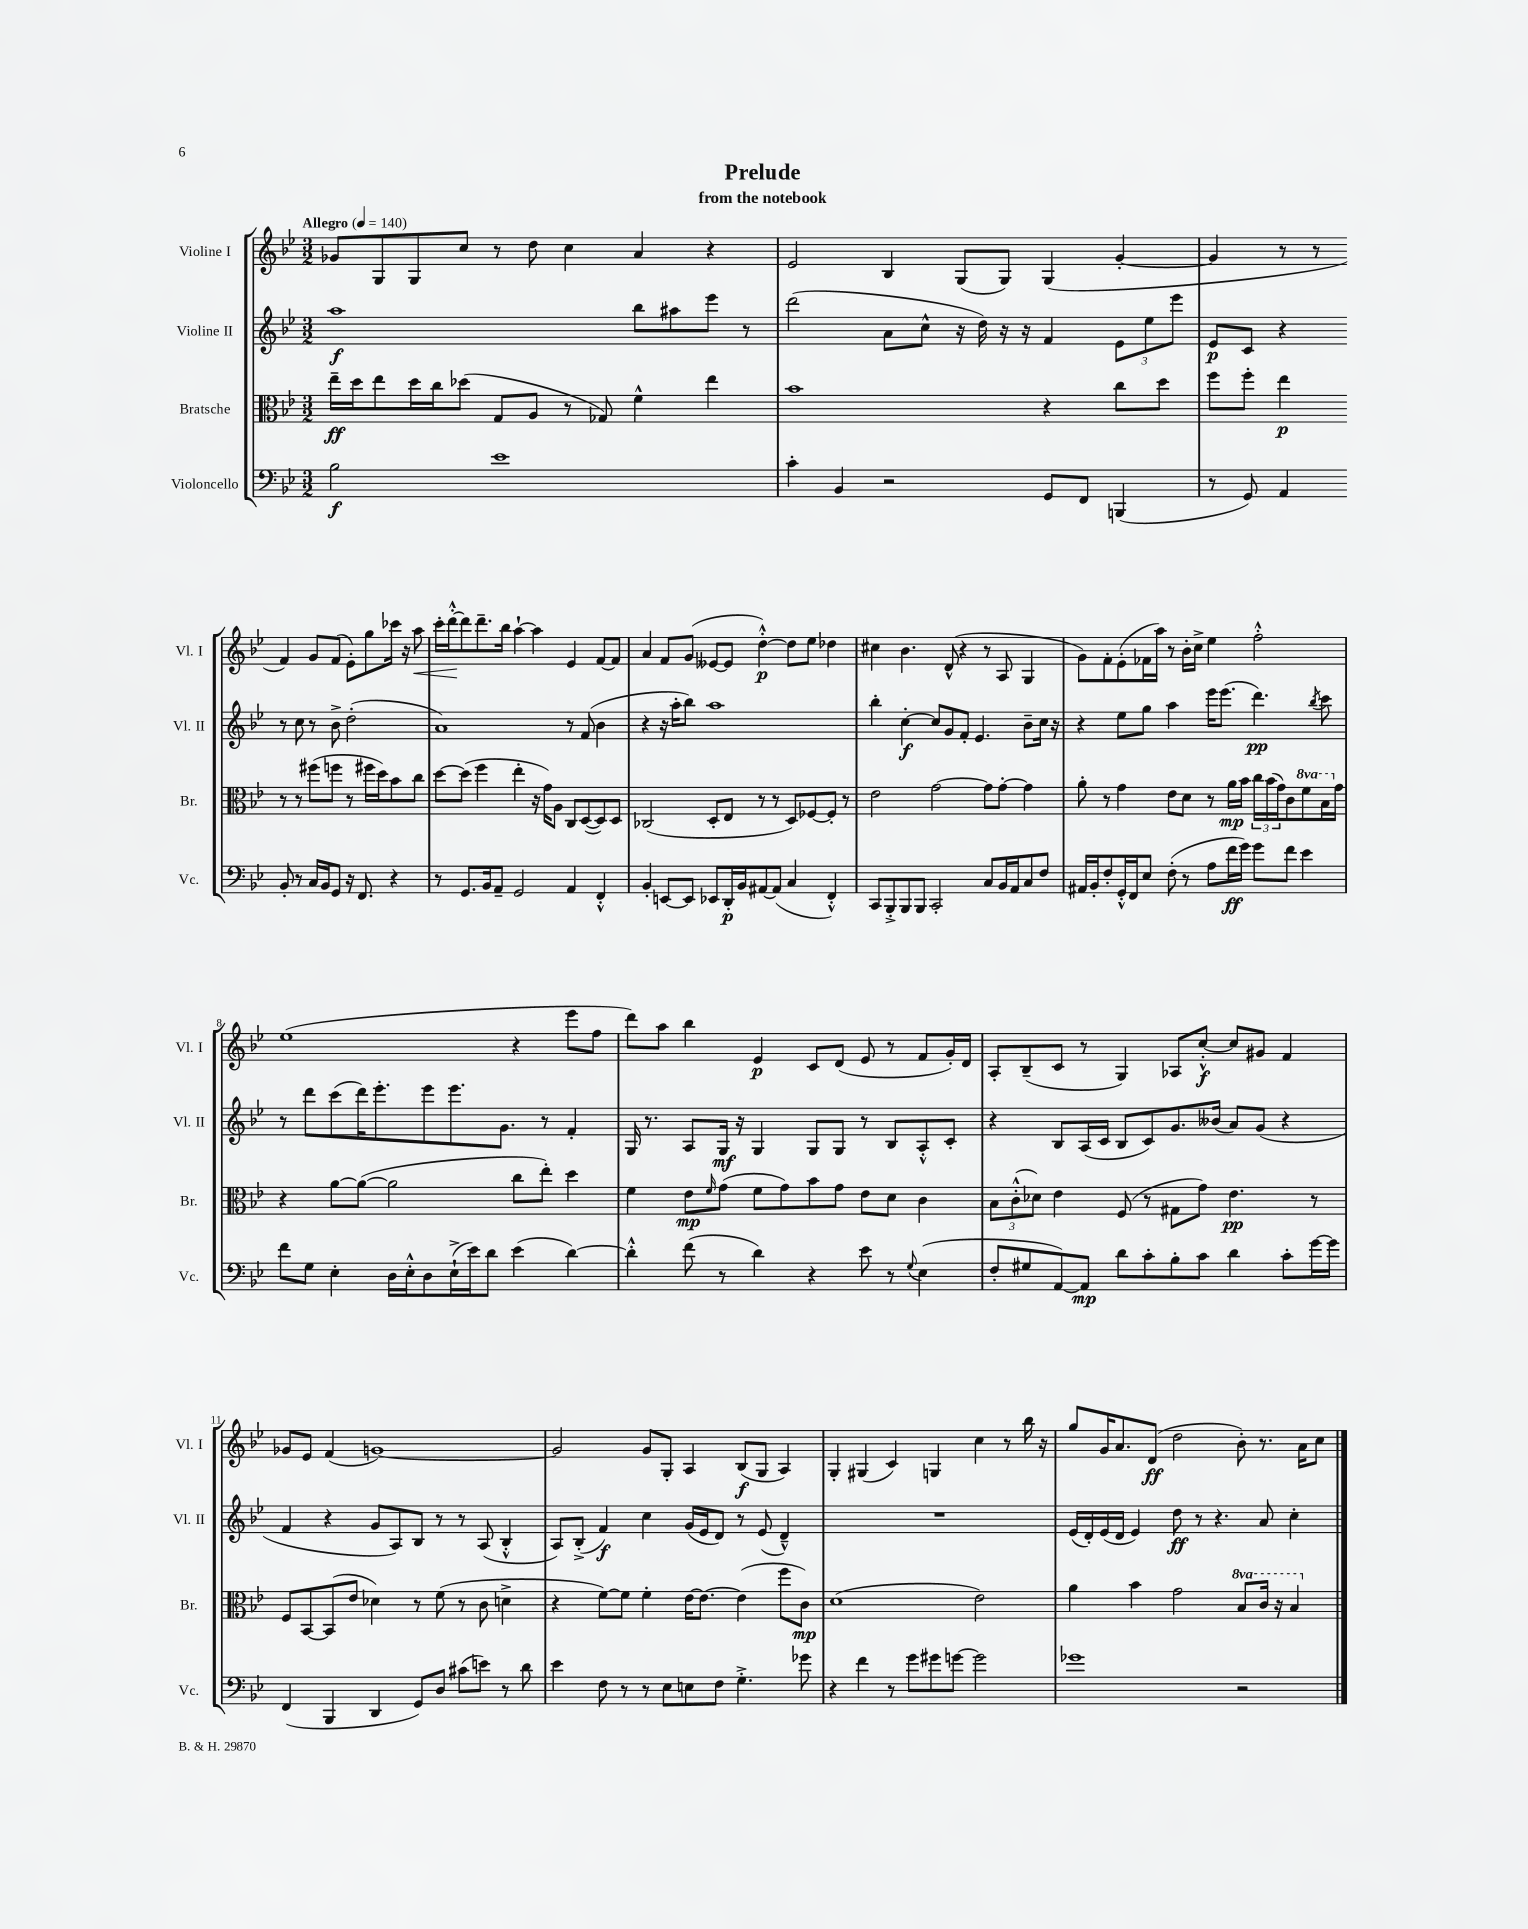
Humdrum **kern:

**kern	**kern	**kern	**kern
*staff4	*staff3	*staff2	*staff1
*clefF4	*clefC3	*clefG2	*clefG2
*k[b-e-]	*k[b-e-]	*k[b-e-]	*k[b-e-]
*M3/2	*M3/2	*M3/2	*M3/2
*MM140	*MM140	*MM140	*MM140
2B-\	16ee-~\LL	1aa	8g-/L
.	16dd\J	.	.
.	8ee-\	.	8G/
.	16dd\L	.	8G/
.	16cc\J	.	.
.	(8dd-\J	.	8cc/J
1e-	8G/L	.	8r
.	8A/J	.	8dd\
.	8r	.	4cc\
.	8G-/)	.	.
.	4f^^\	8bb-\L	4a/
.	.	8aa#\	.
.	4ee-\	8eee-\J	4r
.	.	8r	.
=	=	=	=
4c'\	1b-	(2ddd\	2e-/
4BB-/	.	.	.
2r	.	8a\L	4B-/
.	.	8cc^^\J	.
.	.	16r	(8G/L
.	.	16dd\)	.
.	.	16r	8G/J)
.	.	16r	.
8GG/L	4r	4f/	(4G/
8FF/J	.	.	.
(4BBB/	8cc\L	12e-\L	[4g'/
.	.	12ee-\	.
.	8dd\J	.	.
.	.	12eee-\J	.
=	=	=	=
8r	8ff\L	8e-/L	4g/]
8GG/)	8ff'\J	8c/J	.
4AA/	4ee-\	4r	8r
.	.	.	8r
8BB-'/	8r	8r	4f/)
8r	8r	8cc\	.
16C/LL	(8ff#\L	8r	8g/L
16BB-/J	.	.	.
8GG/J	8ff\J	8b-^\	(8f/J
16r	8r	(2dd'\	8e-'\L)
8.FF/	.	.	.
.	16ff#\LL	.	8gg\
.	16dd\J)	.	.
4r	8b-\	.	16ccc-\Jk
.	.	.	16r
.	8cc\J	.	8aa\
=	=	=	=
8r	[8dd\L	1a)	16ccc'\LL
.	.	.	[16ddd'^^\J
8.GG/L	(8dd\]J	.	8ddd\]
.	4ff\	.	8.ddd~\
16BB-/k	.	.	.
8AA~/J	.	.	.
.	.	.	16bb-\Jk
2GG/	4ee-'\	.	[4aa`\
.	16r	.	4aa\]
.	16g\LK)	.	.
.	8A\J	.	.
4AA/	8C/L	8r	4e-/
.	([8D/	(8f/	.
4FF'^^/	8D/])	4b-\	[8f/L
.	8D/J	.	8f/]J
=	=	=	=
4BB-'/	(2C-/	4r	4a/
[8EE/L	.	16r	8f/L
.	.	16aa'\LK	.
8EE/]J	.	8bb-\J)	(8g/J
8EE-/L	8D'/L	1aa	[8e--/L
16DD'/L	8E-/J	.	8e--/]J
16BB-/J	.	.	.
[8AA#/	8r	.	[4dd'^^\)
(8AA#/]J	8r	.	.
4C/	8D/L)	.	8dd\]L
.	[8F-/	.	8ee-\J
4FF'^^/)	8F-'/]J	.	4dd-\
.	8r	.	.
=	=	=	=
8CC/L	2e-\	4bb-'\	4cc#\
8BBB-'^/	.	.	.
8BBB-/	.	[4cc'\	4.b-\
8BBB-/J	.	.	.
2CC'/	[2g\	8cc/]L	.
.	.	8g/	(8d^^/
.	.	8f'/J	4r
.	.	4.e-/	.
8C/L	8g\]L	.	8r
16BB-/L	[8g'\J	.	8A/
16AA/J	.	.	.
8C/	4g\]	8b-~\L	4G/
8F/J	.	16cc\Jk	.
.	.	16r	.
=	=	=	=
16AA#/LL	8a'\	4r	8g\L)
16BB-'/J	.	.	.
8F'/	8r	.	8f'\
16GG'^^/L	4g\	8ee-\L	(8e-'\
16FF/J	.	.	.
8E-/J	.	8gg\J	16f-\L
.	.	.	16aa\JJ)
(8F'\	8e-\L	4aa\	8r
8r	8d\J	.	16b-'\LL
.	.	.	16cc^\JJ
8A\L	8r	16eee-\LK	4ee-\
.	.	(8.eee-\J	.
16f\L	16a\LL	.	.
16g\JJ)	16b-\JJ	.	.
8g\L	24cc\LL	4.ddd\)	2ff'^^\
.	(24b-\	.	.
.	24g\J)	.	.
8f\J	8c\	.	.
4e-\	8ff\	.	.
.	.	8qbb-/	.
.	16b-\L	8ccc\	.
.	16g\JJ	.	.
=	=	=	=
8f\L	4r	8r	(1ee-
8G\J	.	8ddd\L	.
4E-'\	[8a\L	(8ccc\	.
.	(8a\_J	16ddd\K)	.
.	.	8.eee-'\	.
16D\LL	2a\]	.	.
16E-'^^\J	.	.	.
8D\	.	8eee-\	.
(16E-`^\L	.	8.eee-\	.
16e-\J)	.	.	.
8d\J	.	.	.
.	.	8.g\J	.
(4e-\	8cc\L	.	4r
.	8ee-'\J)	8r	.
[4d\)	4dd\	4f'/	8eee-\L
.	.	.	8ff\J
=	=	=	=
4d'^^\]	4f\	16G/	8ddd\L)
.	.	8.r	.
.	.	.	8aa\J
(8f\	8e-\L	8A/L	4bb-\
.	16qqf/	.	.
8r	(8g\J	16G/Jk	.
.	.	16r	.
4d\)	8f\L	4G/	4e-/
.	8g\)	.	.
4r	8b-\	8G/L	8c/L
.	8g\J	8G/J	(8d/J
8e-\	8e-\L	8r	8e-/
8r	8d\J	8B-/L	8r
8qqG/	.	.	.
(4E-\	4c\	8A'^^/	8f/L
.	.	8c'/J	16g'/L)
.	.	.	16d/JJ
=	=	=	=
8F'/L	12B-\L	4r	8A'/L
.	(12c'^^\	.	.
8G#/	.	.	(8B-~/
.	12d-\J)	.	.
[8AA/)	4e-\	8B-/L	8c/J
8AA/]J	.	(16A/L	8r
.	.	16c/JJ	.
8d\L	(8F/	8B-/L	4G/)
8c'\	8r	8c/)	.
8B-'\	8G#\L	8.g/	8A-/L
8c\J	8g\J)	.	[8cc'^^/J
.	.	(16b--/Jk	.
4d\	4.e-\	8a/L)	8cc/]L
.	.	(8g/J	8g#/J
8c'\L	.	4r	4f/
[16g\L	8r	.	.
16g\]JJ	.	.	.
=	=	=	=
(4FF/	8F/L	4f/	8g-/L
.	[8BB-/	.	8e-/J
4BBB-/	(8BB-/]	4r	(4f/
.	8e-/J	.	.
4DD/	4d-\)	8g/L	[1g)
.	.	8A/)	.
8GG/L)	8r	8B-/J	.
8D/J	(8f\	8r	.
(8c#\L	8r	8r	.
8e\J)	8c\	(8A/	.
8r	4d^\	4B-'^^/	.
8d\	.	.	.
=	=	=	=
4e-\	4r	8A/L)	2g/]
.	.	(8B-'^/J	.
8F\	[8f\L)	4f/)	.
8r	8f\]J	.	.
8r	4f'\	4cc\	8g/L
8E-\L	.	.	8G'/J
8E\	[16e-\LK	(16g/LL	4A/
.	8.e-\_J	16e-/J	.
8F\J	.	8d/J)	.
4.G'^\	(4e-\]	8r	(8B-/L
.	.	(8e-/	8G/J
.	8ff\L	4d~^^/)	4A/)
8g-\	8c\J)	.	.
=	=	=	=
4r	(1d	1.r	4G'/
4f\	.	.	(4G#/
8r	.	.	4c/)
8g\L	.	.	.
8g#\	.	.	4G/
[8g\J	.	.	.
2g\]	2e-\)	.	4cc\
.	.	.	8r
.	.	.	16bb-\
.	.	.	16r
=	=	=	=
1g-	4a\	(16e-/LL	8gg/L
.	.	16d'/)	.
.	.	(16e-/	16g/K
.	.	16d/JJ	8.a/
.	4b-\	4e-/)	.
.	.	.	(8d/J
.	2g\	8dd\	2dd\
.	.	8r	.
.	.	4.r	.
2r	8b-/L	.	8b-'\)
.	16cc/Jk	8a/	8.r
.	16r	.	.
.	4b-/	4cc'\	.
.	.	.	16a\LK
.	.	.	8cc\J
==	==	==	==
*-	*-	*-	*-
